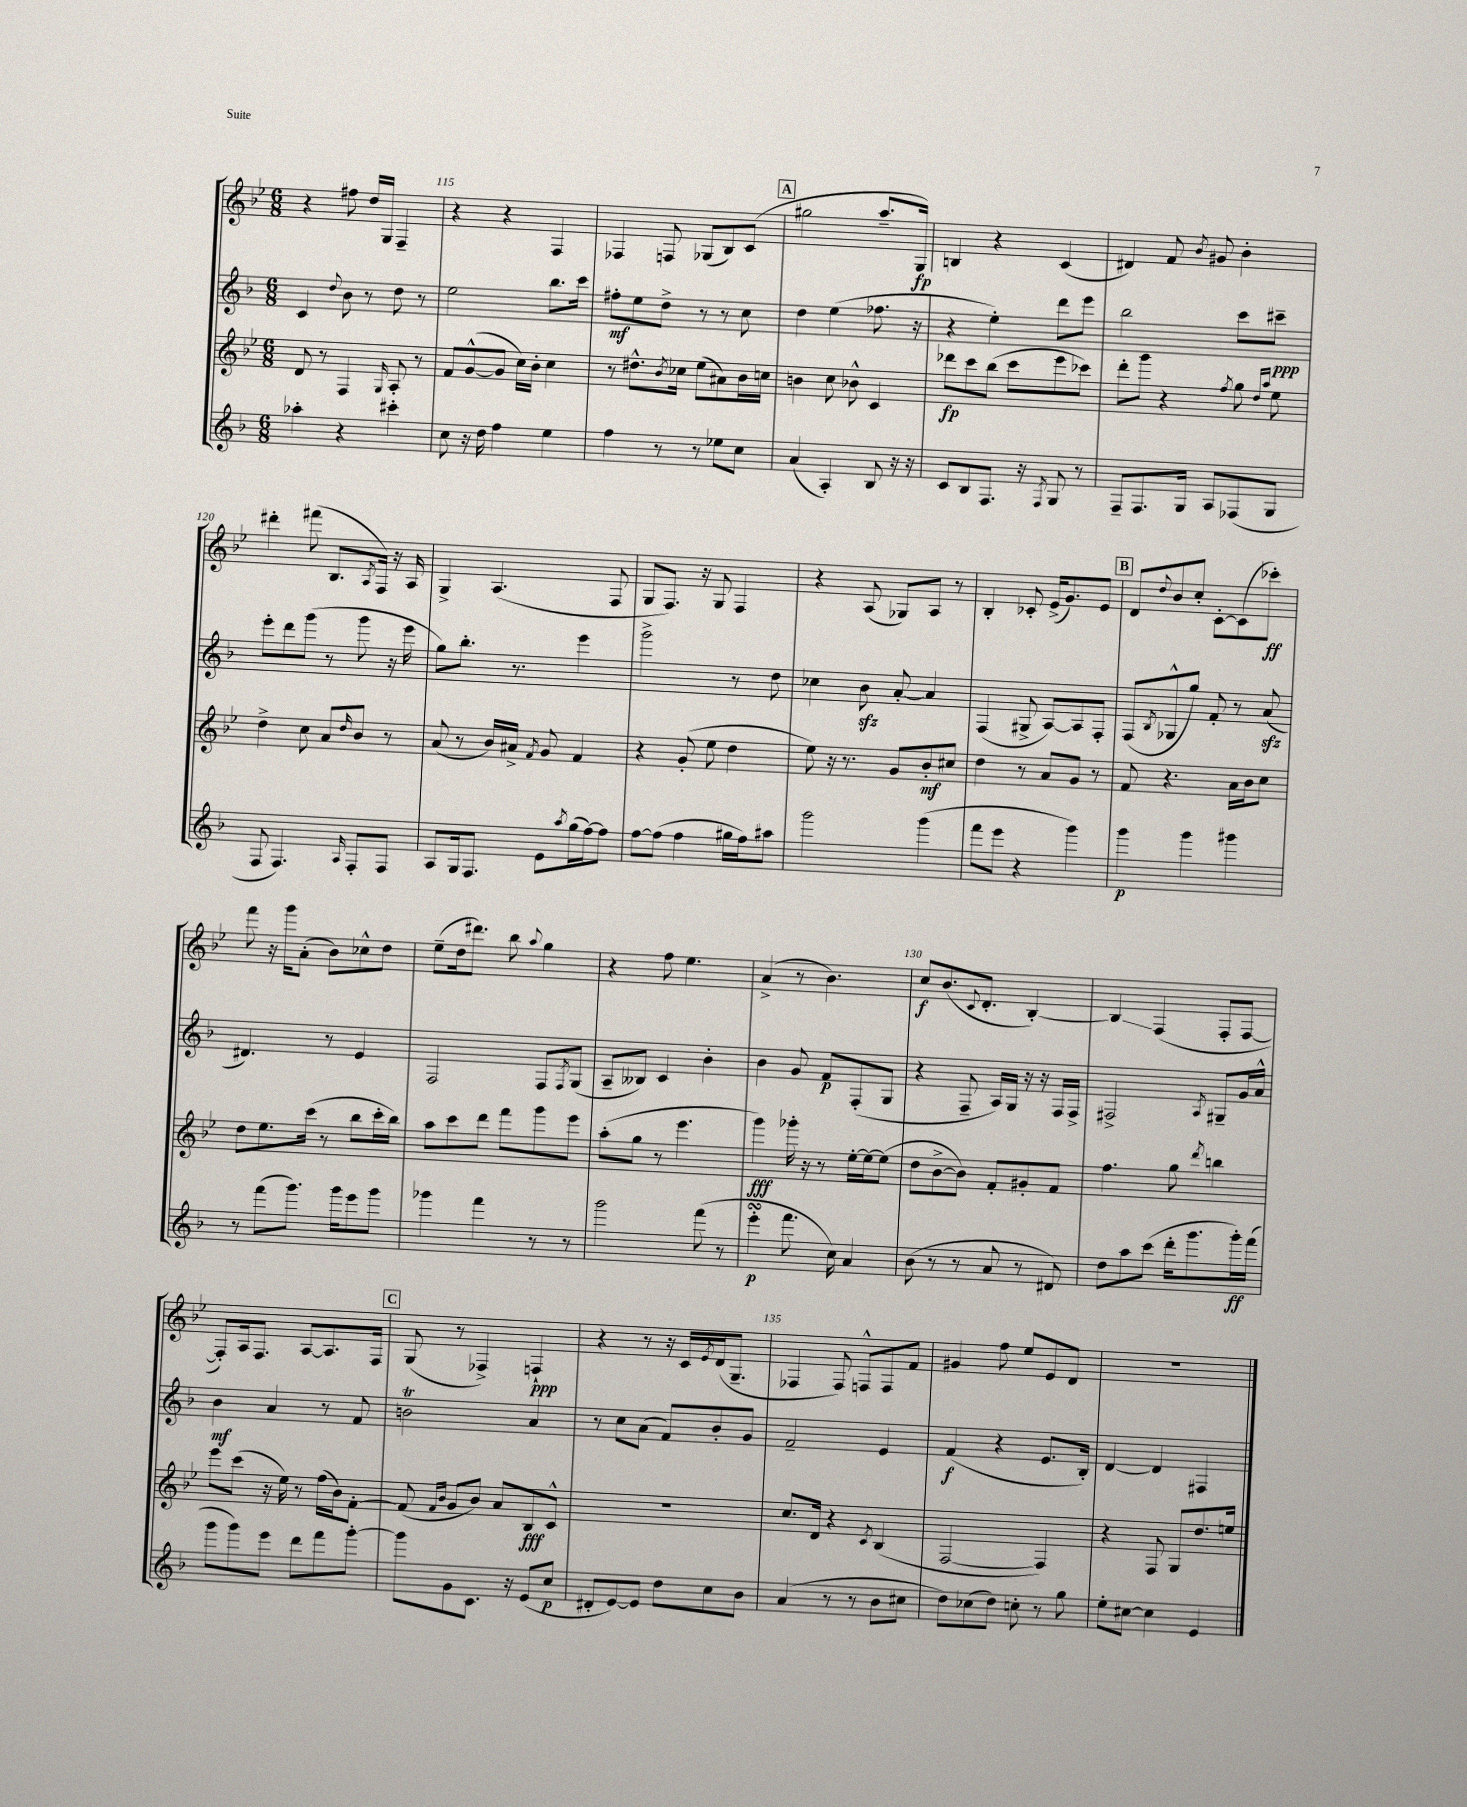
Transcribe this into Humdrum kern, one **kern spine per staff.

**kern	**kern	**kern	**kern
*staff4	*staff3	*staff2	*staff1
*clefG2	*clefG2	*clefG2	*clefG2
*k[b-]	*k[b-e-]	*k[b-]	*k[b-e-]
*M6/8	*M6/8	*M6/8	*M6/8
4aa-'\	8d/	4c/	4r
.	8r	.	.
.	.	8qqdd/	.
4r	4F/	8b-\	8ff#\
.	.	8r	16dd/LL
.	.	.	16G/JJ
.	16qqG/	.	.
4ccc#'\	8A'/	8dd\	4F~/
.	8r	8r	.
=	=	=	=
8cc\	8f/L	2ee\	4r
16r	([8g^^/	.	.
16dd\	.	.	.
4ff\	8g/]J	.	4r
.	16cc\LL)	.	.
.	16b-'\JJ	.	.
4ee\	4cc\	8.bb-\L	4F/
.	.	16ccc\Jk	.
=	=	=	=
4ff\	8r	8ff#'\L	4F-/
.	8.dd#^^\L	8ee\	.
8r	.	8dd^\J	8F/
.	8qb-/	.	.
.	16cc-\Jk	.	.
8r	(8ee-\L	8r	(8G-/L
8ee-\L	8a#\)	8r	8B-/)
8cc\J	16b-\L	8cc\	(8c/J
.	16cc\JJ	.	.
=	=	=	=
(4a/	4b\	4dd\	2gg#\
4A'/)	8cc\	(4ee\	.
.	8b-^^\	.	.
8B-/	4c/	8.ff-\	8.aa~/L
16r	.	.	.
16r	.	16r	16G/Jk)
=	=	=	=
8c/L	8ddd-\L	4r	4B/
8B-/	8ccc\	.	.
8.F/J	(8bb-\J	4ee'\)	4r
.	8ccc\L	.	.
16r	.	.	.
8qF/	.	.	.
8G/	8eee-\	8ddd\L	(4c/
8r	8ccc-\J)	8eee\J	.
=	=	=	=
8F~/L	8ddd'\L	2bb-\	4d#/)
8.F/	8ggg\J	.	.
.	4r	.	8f/
16G/Jk	.	.	.
.	.	.	8qb-/
8A/L	.	.	8g#/
.	8qff/	.	.
(8F-/	8gg\	8ccc\L	4b-'\
.	16qqdd/LL	.	.
.	16qqaa/JJ	.	.
8G/J	8ee-\	8ccc#~\J	.
=	=	=	=
8F/	4dd^\	8eee'\L	4ddd#'\
4.F/)	.	8ddd\	.
.	8cc\	(8ggg\J	(8fff#\
.	8a/L	8r	8.B-/L
16qqA/	16qqdd/	.	.
8F'/L	8b-/J	8ggg\	.
.	.	.	8qA/
.	.	.	16F/Jk)
8F/J	8r	16r	16r
.	.	16eee\	16A/
=	=	=	=
8A/L	(8a/	8gg\L)	4G^/
16G/k	8r	8.bb-'\J	.
8.F/J	.	.	.
.	16b-/LL)	.	(4.A/
.	16a#^/JJ	8.r	.
.	8qf/	.	.
8e\L	8g/	.	.
8qaa/	.	.	.
(16gg\L	4f/	4eee\	.
[16ff\J)	.	.	.
8ff\]J	.	.	8F/
=	=	=	=
[8ff\L	4r	2ggg^\	8G/L
(8ff\]J	.	.	8.F/J)
4ff\	(8g'/	.	.
.	.	.	16r
.	8ee-\	.	8G/
16gg#\LL	4dd\	8r	4F/
16ff\J)	.	.	.
8aa#\J	.	8dd\	.
=	=	=	=
2ggg\	8ee-\)	4cc-\	4r
.	16r	.	.
.	8.r	.	.
.	.	8b-\	(8A/
.	8g/L	[8a'/	8G-/L)
(4ggg\	8b-'/	4a/]	8A/J
.	8cc#/J	.	8r
=	=	=	=
8fff\L	4dd\	(4F/	4B-'/
8eee\J	.	.	.
4r	8r	8G#^/	8c-'/
.	8a/L	[8A/L)	(16e-^/LK
.	.	.	8.g/)
4ggg\)	8g/J	8A/]	.
.	8r	8F'/J	8e-/J
=	=	=	=
4ggg\	8f/	(8F/L	8d/L
.	.	8qB-/	8qqdd/
.	4.r	8G-^^/	8b-/
4ggg\	.	8gg/J)	8cc'/J
.	.	8f'/	[8c'\L
4ggg#\	16a\LL	8r	(8c\]
.	16b-\J	.	.
.	8cc\J	(8a/	8ccc-'\J)
=	=	=	=
8r	8dd\L	4.d#/)	8fff\
(8fff\L	8.ee-\	.	16r
.	.	.	16ggg\LK
8.ggg\J)	.	.	(8a'\J
.	(16ccc\Jk	.	.
.	8r	8r	8b-\L)
16ggg\LK	.	.	.
8eee\	8bb-\L	4e/	8cc-^^\
8ggg\J	16ccc'\L	.	8dd\J
.	16bb-\JJ)	.	.
=	=	=	=
4ggg-\	8aa\L	2F/	(8ee-~\L
.	8ccc\	.	16dd\k
.	.	.	8.ddd#\J)
4fff\	8ddd\J	.	.
.	8fff\L	.	8bb-\
.	.	.	8qqaa/
8r	8ggg\	8F/L	4gg\
.	.	8qF/	.
8r	8eee-\J	(8G/J	.
=	=	=	=
2ggg\	(8aa'\L	8A~/L	4r
.	8gg\J	8B--/J)	.
.	8r	4c/	8ff\
.	4.eee-\	.	4.ee-\
(8fff\	.	4b-'\	.
8r	.	.	.
=	=	=	=
4eee'\	4ggg\)	4b-\	(4a^/
8.fff\	16ggg-'\	8g/	8r
.	16r	.	.
.	8r	8f/L	4.b-\)
16cc\)	.	.	.
4a/	[16ee-'\LL	(8F'/	.
.	16ee-\_J	.	.
.	(8ee-\]J	8G/J	.
=	=	=	=
(8b-\	8dd\L	4r	8cc/L
8r	[8b-^\	.	(8.b-/
8r	8b-\]J)	8F~/	.
.	.	.	8qqc/
.	.	.	8.d'/J
8a/	8f'/L	16A/LL)	.
.	.	16G/JJ	.
8r	8g#'/	16r	[4B-'/)
.	.	16r	.
8d#/)	8f/J	16F/LL	.
.	.	16F^/JJ	.
=	=	=	=
8dd\L	4.ff\	2F#^/	4B-/]
8aa\	.	.	.
(8ccc\J	.	.	(4F/
16ddd'\LK	8gg\	.	.
8.ggg\	.	.	.
.	8qddd/	8qA/	.
.	4bb\	8G#~/L	8F'/L
16ggg'\L)	.	16g/L	[8F/J
(16fff\JJ	.	16a^^/JJ	.
=	=	=	=
8ggg\L	8eee-\L	4b-\	8F'/]L)
8ggg\)	(8ccc\J	.	16A/k
.	.	.	8.F/J
8eee\J	16r	4a/	.
.	16ee-\)	.	.
8ddd\L	8r	.	[8A/L
8fff\	(16ff\LL	8r	8.A/]
.	16b-\J)	.	.
[8ggg'\J	[8f'\J	8f/	.
.	.	.	16F/Jk
=	=	=	=
8ggg\]L	(8f/]	2b\	(8G/
.	16qqf/LL	.	.
.	16qqb-/JJ	.	.
8g\	8g/L	.	8r
8.c\J	8b-/J)	.	4F-^/)
.	8a/L	.	.
16r	.	.	.
(8e/L	8B-/	4a/	4F`/
8cc/J	8c^^/J	.	.
=	=	=	=
8d#'/L	2.r	8r	4r
[8e/)	.	8cc\L	.
8e/]J	.	(8a\J	8r
8dd\L	.	8f/L)	16r
.	.	.	16c/LL
.	.	.	8qe-/
8cc\	.	8b-'/	(16d/J
.	.	.	8.G~/J
8b-\J	.	8g/J	.
=	=	=	=
(4a/	8.cc/L	2f~/	4F-/
.	16d/Jk	.	.
8r	4r	.	8F-/)
8r	.	.	8F^^/L
.	8qc/	.	.
8b-\L	(4B-/	4e/	8F/
8cc#\J	.	.	8f/J
=	=	=	=
8dd\L)	[2F/	(4f/	4g#/
(8cc-\	.	.	.
8dd\J)	.	4r	8ff\
8cc'\	.	.	8ee-/L
8r	4F/])	8.e/L	8e-/
8gg\	.	.	8d/J
.	.	16B-'/Jk)	.
=	=	=	=
8ee'\L	4r	[4d/	2.r
[8cc#\J	.	.	.
4cc#\]	8F/	4d/]	.
.	8G/L	.	.
4e/	8.dd/	4F#/	.
.	16ee/Jk	.	.
==	==	==	==
*-	*-	*-	*-
